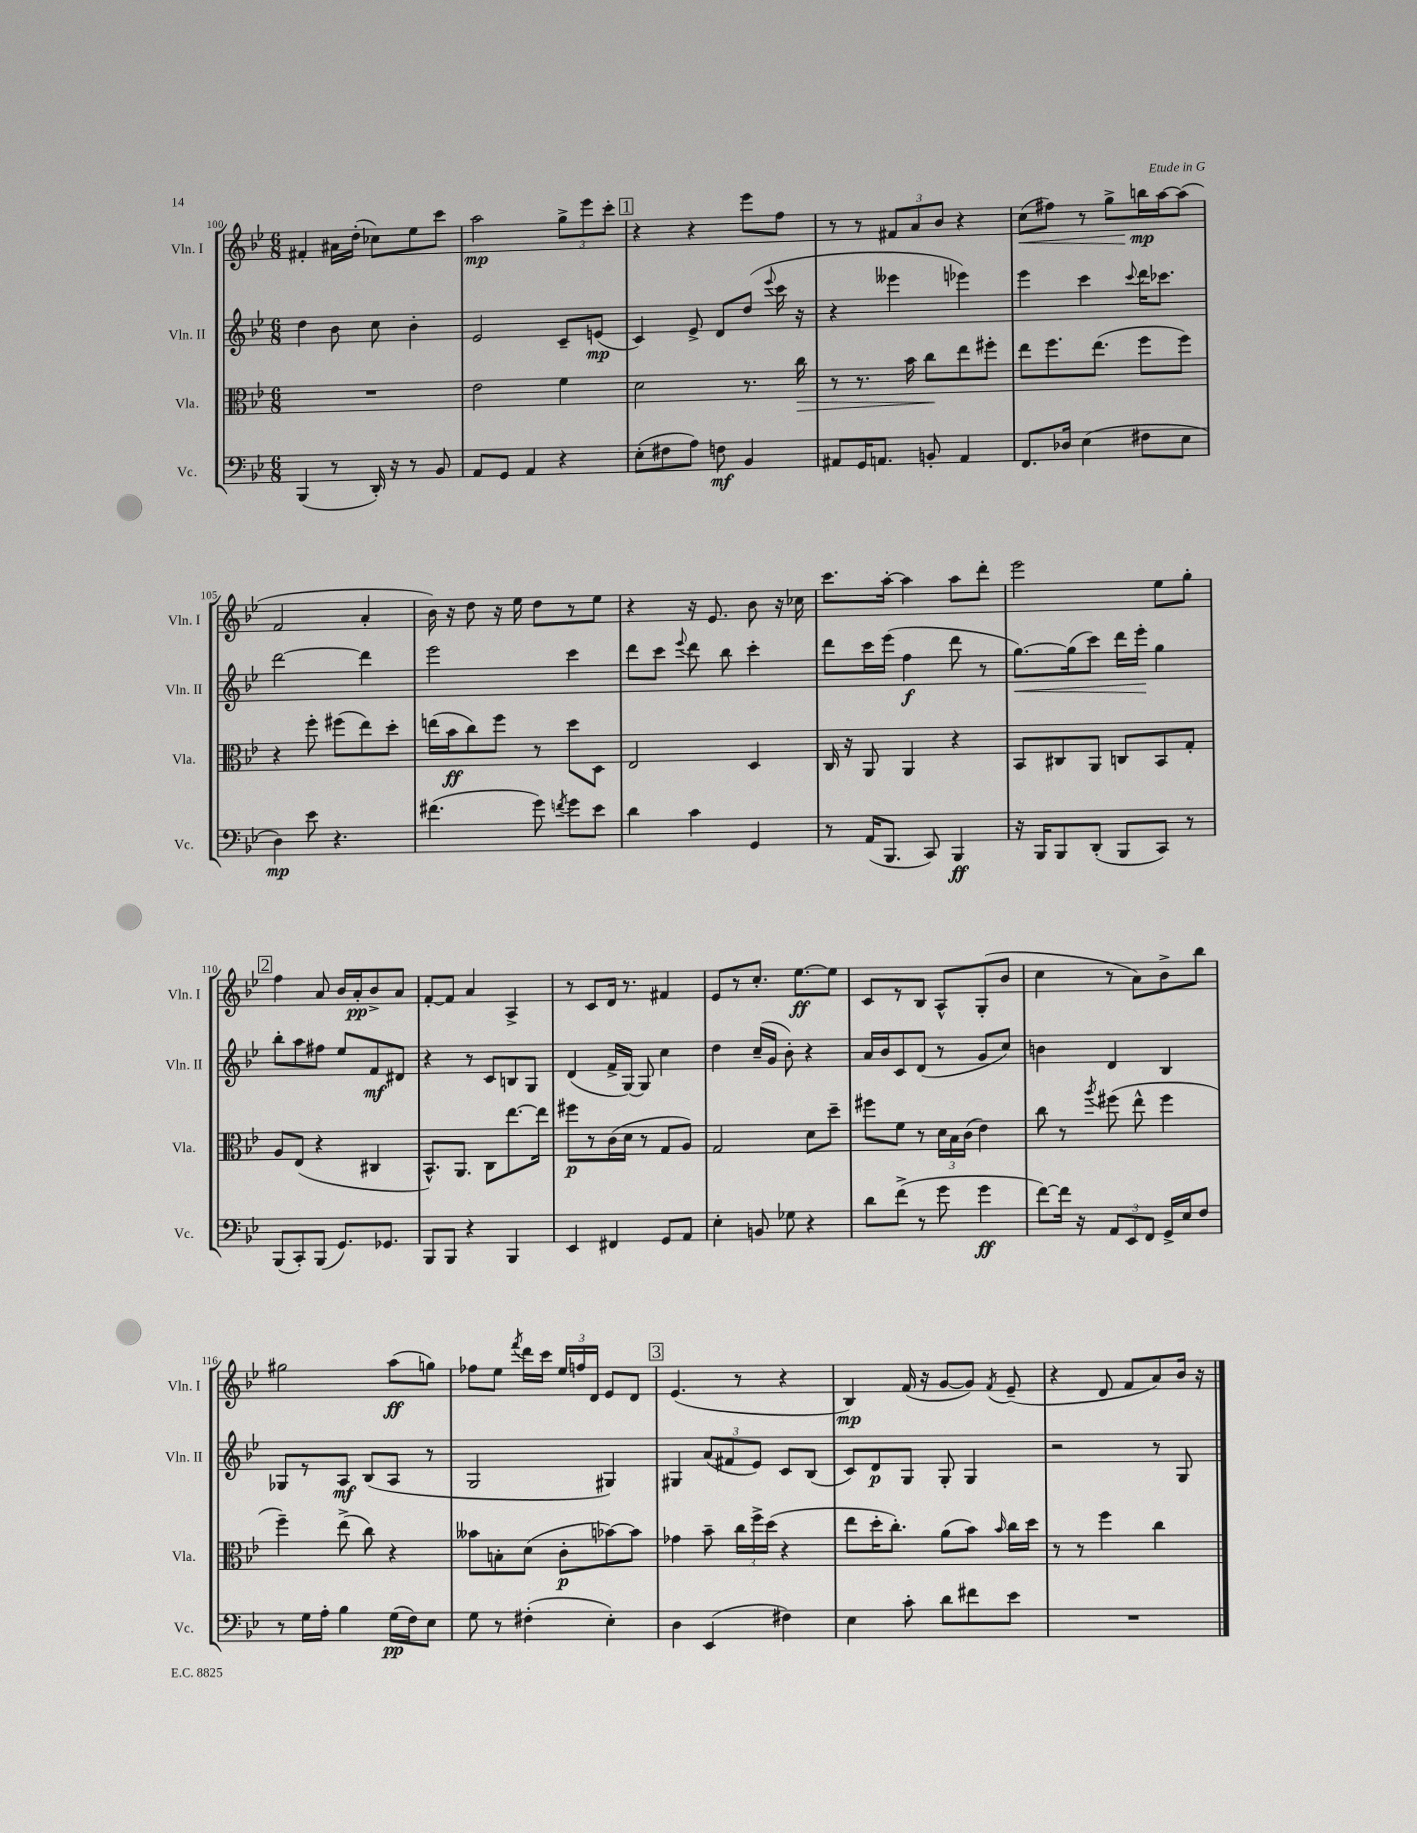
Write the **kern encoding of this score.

**kern	**kern	**kern	**kern
*staff4	*staff3	*staff2	*staff1
*clefF4	*clefC3	*clefG2	*clefG2
*k[b-e-]	*k[b-e-]	*k[b-e-]	*k[b-e-]
*M6/8	*M6/8	*M6/8	*M6/8
(4BBB-	2.r	4dd	4f#'
8r	.	8b-	16a#
.	.	.	(16dd'
16DD')	.	8cc	8cc-)
16r	.	.	.
8r	.	4b-'	8ee-
8BB-	.	.	8ccc
=	=	=	=
8AA	2e-	2e-	2aa
8GG	.	.	.
4AA	.	.	.
4r	4f	8c~	12gg^
.	.	.	12eee-
.	.	(8e	.
.	.	.	12ccc'
=	=	=	=
(8E-'	2d	4c)	4r
8F#	.	.	.
8A)	.	8e-^	4r
8F	.	8d	.
4BB-	8.r	(8dd	8eee-
.	.	8qqeee-	.
.	.	16ccc	8ff
.	16cc	16r	.
=	=	=	=
8AA#	8r	4r	8r
16GG	8.r	.	8r
8.AA	.	.	.
.	.	4eee--	12f#
.	16b-	.	.
.	.	.	12a
8BB'	8cc	.	.
.	.	.	12b-
4AA	8ee-	4eee-)	4r
.	8ff#'	.	.
=	=	=	=
8.FF	8ee-	4eee-	(8cc
.	8.ff	.	8ff#)
16D-	.	.	.
(4E-	.	4ccc	8r
.	(8.ee-	.	.
.	.	.	8gg^
.	.	8qqccc	.
8F#	8ff	16ddd	16bb
.	.	8.ccc-	[16aa
8E-	8ff)	.	(8aa]
=	=	=	=
4D)	4r	[2ddd	2f
8e-	8ff'	.	.
4.r	(8ff#	.	.
.	8ee-)	4ddd]	4a'
.	8dd'	.	.
=	=	=	=
(4.f#	(16ee	2eee-	16b-)
.	16b-	.	16r
.	8cc)	.	8dd
.	8ff	.	16r
.	.	.	16ee-
8g)	8r	.	8dd
8qf	.	.	.
8g	8dd	4ccc	8r
8e-	8D	.	8ee-
=	=	=	=
4d	2E-	8ddd	4r
.	.	8ccc	.
.	.	8qqeee-	.
4c	.	8ddd	16r
.	.	.	8.e-
.	.	8bb-	.
4GG	4D	4ccc'	8b-
.	.	.	16r
.	.	.	16cc-
=	=	=	=
8r	16C	8ddd	8.ccc
.	16r	.	.
(16AA	8AA	16ccc	.
8.BBB-	.	(16eee-	[16aa'
.	4AA	4ff	4aa]
8CC)	.	.	.
4BBB-	4r	8ddd	8aa
.	.	8r	8ddd'
=	=	=	=
16r	8BB-	[8.gg)	2eee-
16BBB-	.	.	.
8BBB-	8C#	.	.
.	.	(16gg]	.
(8DD'	8AA	8ccc)	.
8BBB-	8C	16ddd	.
.	.	16eee-'	.
8CC)	8BB-	4gg	8ee-
8r	8G'	.	8gg'
=	=	=	=
(8BBB-	8A	8bb-'	4ff
8CC')	(8E-	8aa	.
(8BBB-	4r	8ff#	8a
8.GG)	.	8ee-	16b-
.	.	.	16a'
.	4C#	8f	8b-^
8.GG-	.	.	.
.	.	8d#	8a
=	=	=	=
8BBB-	8.BB-^^)	4r	[8f'
8BBB-	.	.	8f]
.	8.AA	.	.
4r	.	8r	4a
.	8C	8c	.
4BBB-	[8.ee-	8B	4A^
.	.	8G	.
.	16ee-]	.	.
=	=	=	=
4EE-	8ff#	(4d	8r
.	8r	.	8c
4FF#	(16c	16f^	16d
.	16d	[16G)	8.r
.	8r	8G]	.
8GG	8G	4cc	4f#
8AA	8A)	.	.
=	=	=	=
4E-'	2G	4dd	8e-
.	.	.	8r
8BB	.	(16cc~	8.cc'
.	.	16g	.
8G-	.	8b-')	.
.	.	.	[8.ee-
4r	8d	4r	.
.	8dd~	.	8ee-]
=	=	=	=
8d	8ff#	16a	8c
.	.	16b-	.
(8f^	8f	8c	8r
8r	8r	(8d	8B-
8g	24d	8r	8A^^
.	24B-	.	.
.	(24c	.	.
4g	4e-)	8g	(8G'
.	.	8cc)	8b-
=	=	=	=
[8f)	8cc	4b	4cc
16f]	8r	.	.
16r	.	.	.
.	8qaa	.	.
12AA	(8ff#	4d	8r
12EE-	.	.	.
.	8ee-^^	.	8a)
12FF	.	.	.
16GG^	4ff#	4B-	8b-^
16E-	.	.	.
8F	.	.	8bb-
=	=	=	=
8r	4ff~)	8G-	2gg#
16G	.	8r	.
16A'	.	.	.
4B-	(8ee-^	8A	.
.	8cc)	(8B-	.
(16G	4r	8A	(8aa
16F)	.	.	.
8E-	.	8r	8gg)
=	=	=	=
8G	8b--	2G	8ff-
8r	8B'	.	8ee-
.	.	.	8qfff
(4F#'	(8d	.	16ddd
.	.	.	16ccc
.	8c'	.	24ee-
.	.	.	24ff
.	.	.	24d
4E-')	[8b-)	4G#)	8e-
.	8b-]	.	8d
=	=	=	=
4D	4g-	4G#	(4.e-
(4EE-	8b-~	(12a	.
.	.	12f#	.
.	24cc	.	8r
.	24ff^	12e-)	.
.	(24dd	.	.
4F#)	4r	8c	4r
.	.	(8B-	.
=	=	=	=
4E-	8ee-	8c)	4B-)
.	16dd'	8d	.
.	8.cc')	.	.
8c'	.	8G	(16f
.	.	.	16r
8d	(8a	8G'	[8g
8f#	8b-)	4G	8g])
.	16qqb-	.	8qf
8e-	16cc	.	(8e-~
.	16dd	.	.
=	=	=	=
2.r	8r	2r	4r
.	8r	.	.
.	4ff	.	8d
.	.	.	8f
.	4cc	8r	8a)
.	.	8G	16b-
.	.	.	16r
==	==	==	==
*-	*-	*-	*-
